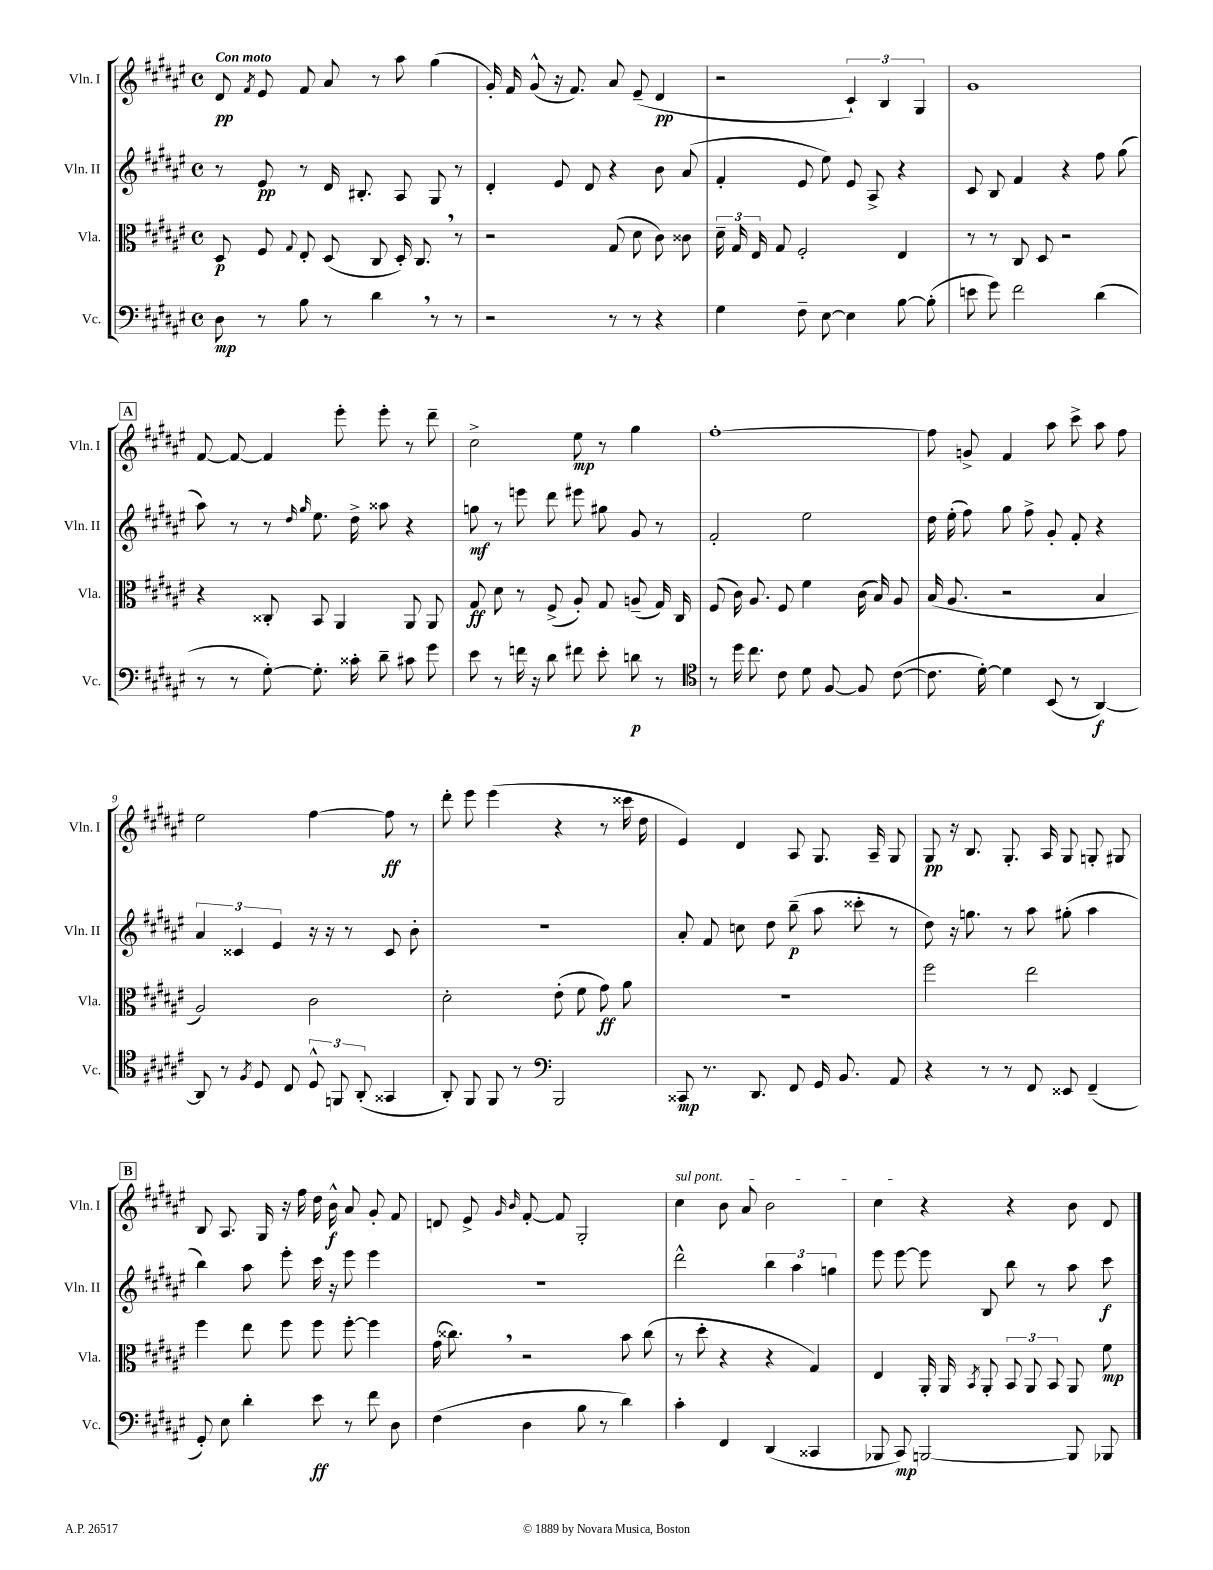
<<
\new StaffGroup <<
\new Staff = "s0" \with { instrumentName = "Vln. I" shortInstrumentName = "Vln. I" } {
    \clef treble \key fis \major \defaultTimeSignature \time 4/4 \tempo "Con moto"
    \autoBeamOff dis'8\pp \acciaccatura { fis'8 } eis'8 fis'8 ais'8 r8 ais''8 gis''4( |
    gis'16-.) fis'16 gis'8-^( r16 fis'8.) ais'8 eis'8--( dis'4\pp |
    r2 \tuplet 3/2 { cis'4-!) b4 gis4 } |
    gis'1 |
    \mark \markup { \box "A" } fis'8~ fis'8~ fis'4 eis'''8-. eis'''8-. r8 dis'''8-- |
    cis''2-> eis''8\mp r8 gis''4 |
    fis''1~-. |
    fis''8 g'8-> fis'4 ais''8 cis'''8-> ais''8 fis''8 |
    eis''2 fis''4~ fis''8\ff r8 |
    dis'''8-. eis'''8 eis'''4( r4 r8 cisis'''16 dis''16 |
    eis'4) dis'4 ais8 gis8. ais16-- gis8 |
    gis8\pp r16 b8. gis8.-. ais16 gis8 g8-. gis8 |
    \mark \markup { \box "B" } b8 ais8. gis16 r16 fis''16 dis''16 b'16-^\f ais'8 gis'8-. fis'8 |
    d'8 eis'8-> \grace { gis'16 b'16 } fis'8~-. fis'8 gis2-. |
    \once \override TextSpanner.bound-details.left.text = \markup { \italic "sul pont." } cis''4\startTextSpan b'8 ais'8 b'2 |
    cis''4\stopTextSpan r4 r4 b'8 dis'8 \bar "|." |
}
\new Staff = "s1" \with { instrumentName = "Vln. II" shortInstrumentName = "Vln. II" } {
    \clef treble \key fis \major \defaultTimeSignature \time 4/4
    \autoBeamOff r8 eis'8\pp r8 dis'16 bis8.-. ais8 gis8 r8 |
    dis'4-. eis'8 dis'8 r4 b'8 ais'8( |
    fis'4-. eis'8 eis''8) eis'8 ais8-> r4 |
    cis'8 b8 fis'4 r4 fis''8 gis''8( |
    \mark \markup { \box "A" } ais''8) r8 r8 \grace { dis''16 gis''16 } eis''8. dis''16-> aisis''8 r4 |
    g''8\mf r8 e'''8 dis'''8 eis'''8 gis''8 gis'8 r8 |
    fis'2-. eis''2 |
    dis''16 eis''16-.( fis''8) gis''8 fis''8-> gis'8-. fis'8-. r4 |
    \tuplet 3/2 { ais'4 cisis'4 eis'4 } r16 r16 r8 cisis'8 b'8-. |
    R1 |
    ais'8-. fis'8 c''8 dis''8 b''8--\p( ais''8 cisis'''8-. r8 |
    dis''8) r16 g''8. r8 ais''8 gis''8-.( ais''4 |
    \mark \markup { \box "B" } b''4) ais''8 eis'''8-. cis'''16 r16 eis'''8 eis'''4 |
    R1 |
    dis'''2-^ \tuplet 3/2 { b''4 ais''4 g''4 } |
    eis'''8 eis'''8~ eis'''8 b8 b''8 r8 ais''8 cis'''8\f \bar "|." |
}
\new Staff = "s2" \with { instrumentName = "Vla." shortInstrumentName = "Vla." } {
    \clef alto \key fis \major \defaultTimeSignature \time 4/4
    \autoBeamOff dis8\p fis8 \appoggiatura { gis8 } eis8-. dis8( cis8 dis16-.) cis8. \breathe r8 |
    r2 gis8( dis'8 cis'8) cisis'8 |
    \tuplet 3/2 { dis'16-- gis16 eis16 } gis8 fis2-. eis4 |
    r8 r8 cis8 dis8 r2 |
    \mark \markup { \box "A" } r4 cisis8-. b,8 ais,4 ais,8 ais,8 |
    gis8\ff dis'8 r8 fis8->( ais8-.) gis8 a8--( gis16) cis16 |
    fis8( cis'16) ais8. fis8 fis'4 cis'16( b16) ais8 |
    b16( ais8. r2 b4 |
    ais2) cis'2 |
    dis'2-. eis'8-.( fis'8 gis'8\ff) ais'8 |
    R1 |
    fis''2 eis''2 |
    \mark \markup { \box "B" } fis''4 eis''8 fis''8 fis''8 fis''8~-. fis''4 |
    gis'16( cisis''8.) \breathe r2 b'8 cisis''8( |
    r8 dis''8-. r4 r4 gis4) |
    eis4 ais,16-. ais,16 \acciaccatura { b,8 } ais,8-. \tuplet 3/2 { b,8 ais,8 b,8 } ais,8 fis'8\mp \bar "|." |
}
\new Staff = "s3" \with { instrumentName = "Vc." shortInstrumentName = "Vc." } {
    \clef bass \key fis \major \defaultTimeSignature \time 4/4
    \autoBeamOff dis8\mp r8 b8 r8 dis'4 \breathe r8 r8 |
    r2 r8 r8 r4 |
    gis4 fis8-- eis8~ eis4 b8~ b8-.( |
    e'8 gis'8) fis'2 dis'4( |
    \mark \markup { \box "A" } r8 r8 gis8~-.) gis8.-. cisis'16-. dis'8-- cis'8 gis'8 |
    eis'8 r8 f'16 r16 dis'8 fis'8 eis'8-. d'8\p r8 |
    \clef tenor r8 dis''16 cis''8. cis'8 dis'8 fis8~ fis8 cis'8~( |
    cis'8. dis'16~-.) dis'4 b,8( r8 ais,4~\f) |
    ais,8 r8 \acciaccatura { fis8 } dis8 cis8 \tuplet 3/2 { dis8-^ f,8 ais,8-.( } gisis,4 |
    ais,8-.) fis,8 fis,8 r8 \clef bass b,,2 |
    cisis,8\mp r8. dis,8. fis,8 gis,16 b,8. ais,8 |
    r4 r8 r8 fis,8 eisis,8 fis,4--( |
    \mark \markup { \box "B" } gis,8-.) eis8 dis'4-. eis'8\ff r8 fis'8 dis8 |
    fis4( dis4 b8 r8 dis'4) |
    cis'4-. fis,4 dis,4( cisis,4 |
    bes,,8 cis,8\mp) b,,2~ b,,8 bes,,8 \bar "|." |
}
>>
>>
